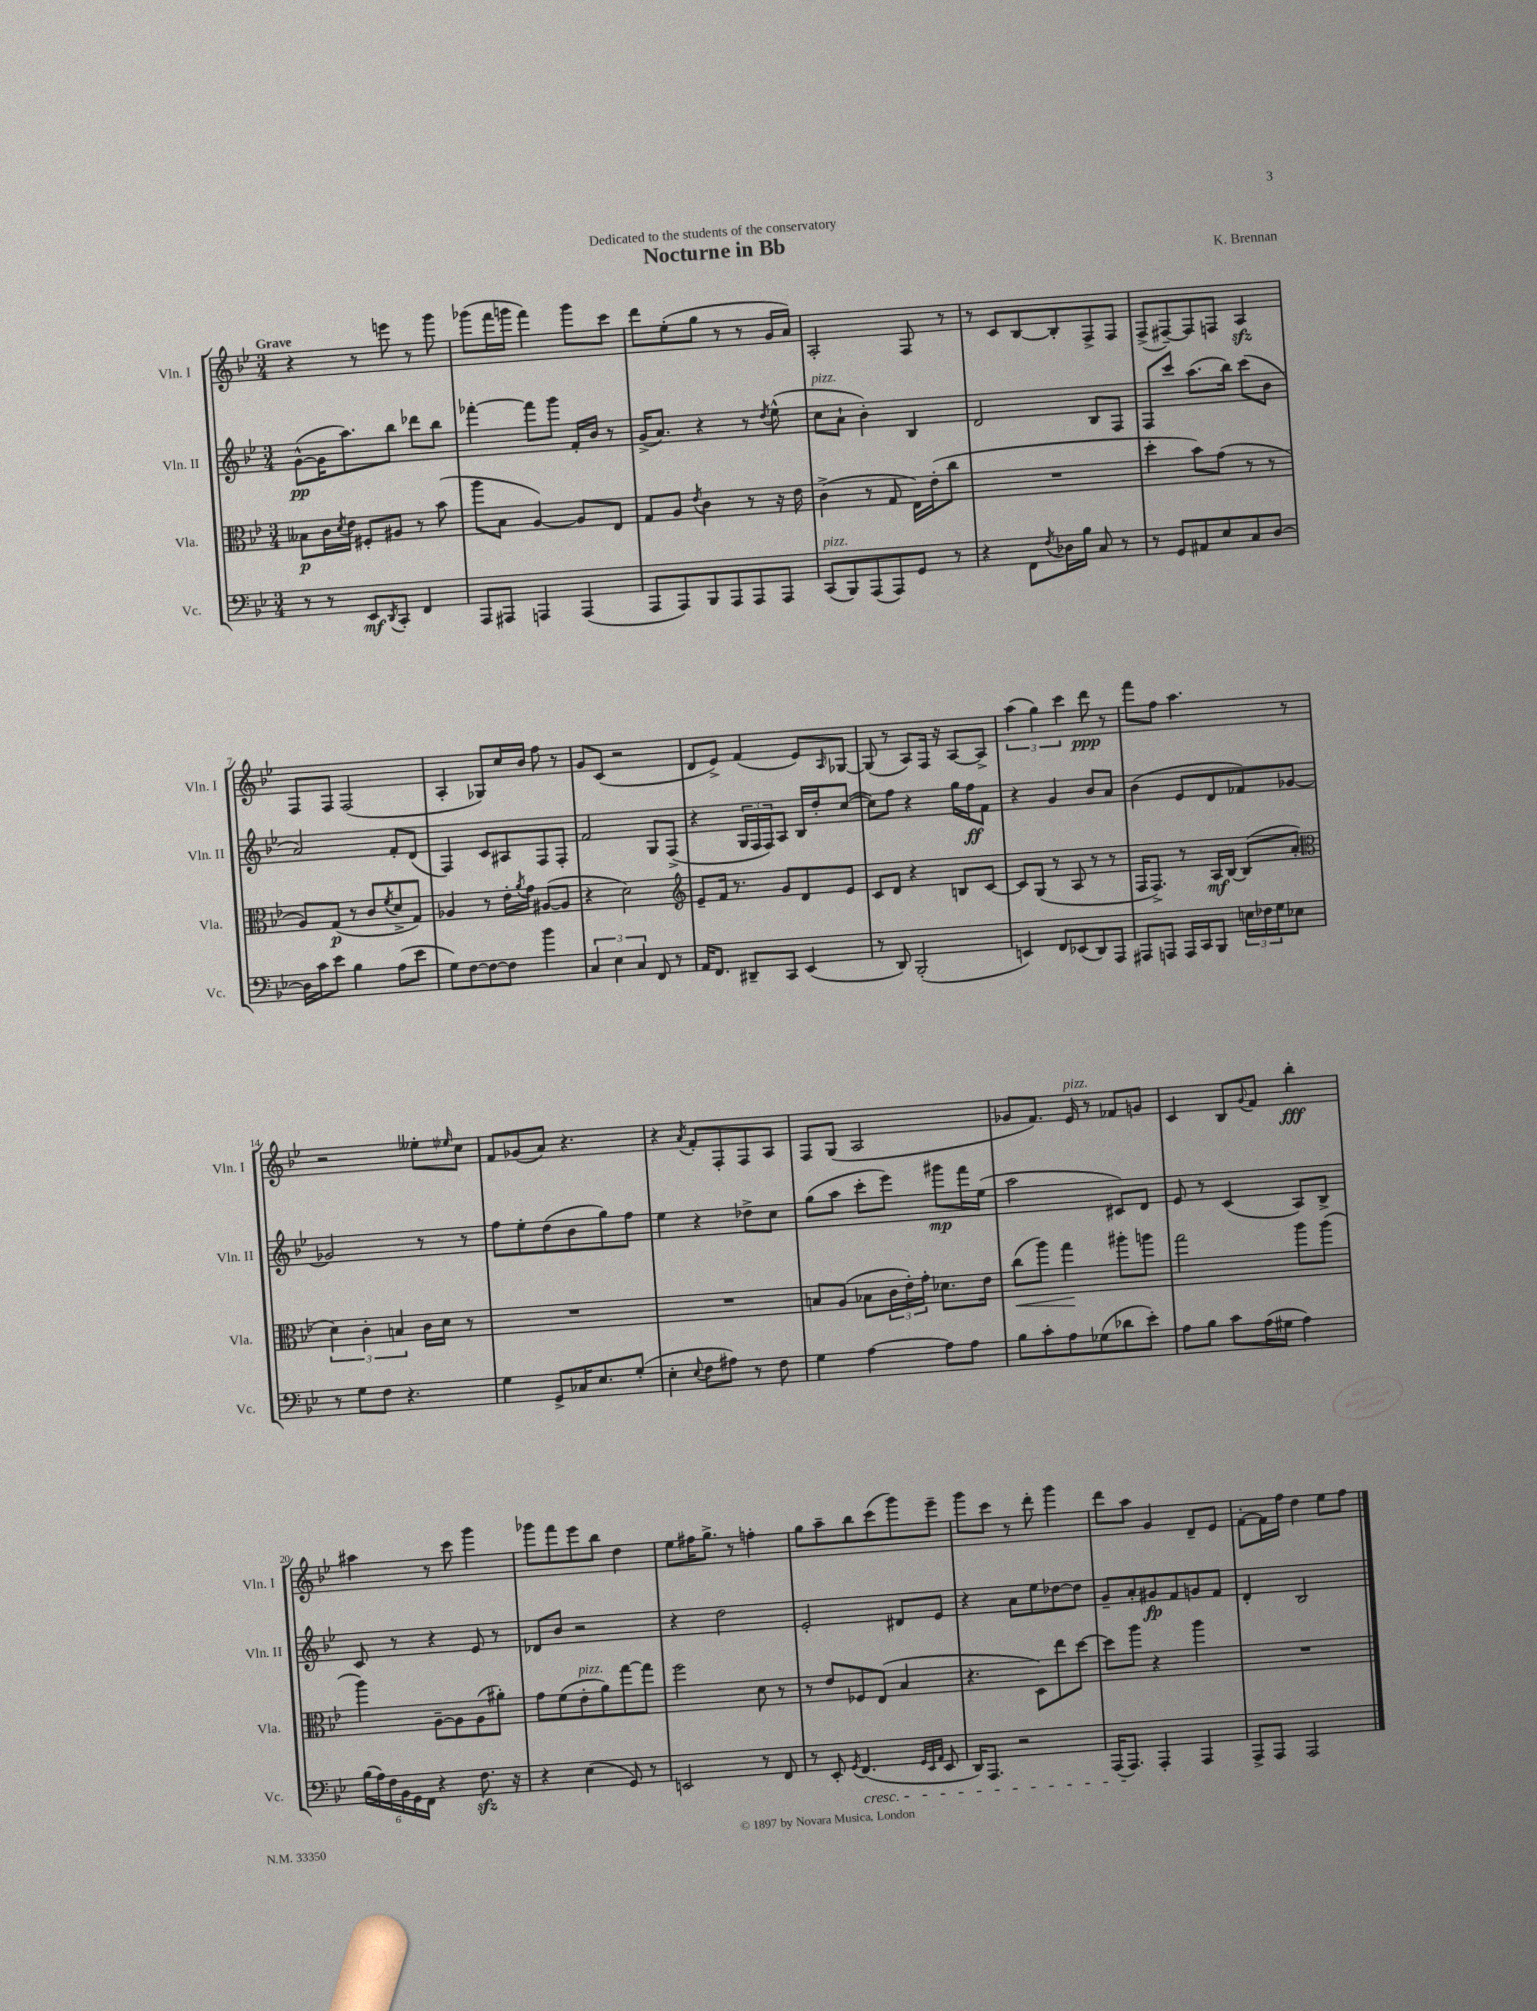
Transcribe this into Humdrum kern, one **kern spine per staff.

**kern	**kern	**kern	**kern
*staff4	*staff3	*staff2	*staff1
*clefF4	*clefC3	*clefG2	*clefG2
*k[b-e-]	*k[b-e-]	*k[b-e-]	*k[b-e-]
*M3/4	*M3/4	*M3/4	*M3/4
8r	8B--\L	([8g^^\L	4r
8r	16c\L	16g\]K	.
.	8qd/	.	.
.	16e-\JJ	8.aa\)	.
8EE-/L	8F#'/L	.	8r
8qDD/	.	.	.
8CC'/J	8A#/J	8bb-\J	8eee\
4FF/	8r	8ddd-\L	8r
.	(8b-\	8bb-\J	8ggg\
=	=	=	=
8AAA/L	8aa\L	[4fff-'\	(8ggg-\L
8AAA#/J	8B-\J	.	16fff\L
.	.	.	16ggg\JJ
4AAA/	[4A/)	8fff-\]L	4fff\)
.	.	8ggg\J	.
(4AAA/	8A/]L	16f'/LL	8ggg\L
.	.	16b-/JJ	.
.	8E-/J	8r	8ccc\J
=	=	=	=
8AAA/L	8G/L	(16g^/LK	8ddd\L
.	.	8.a/J)	.
8AAA/)	8A/J	.	(8ee-'\
.	8qe-/	.	.
8BBB-/	4c\	4r	8gg\J
8AAA/	.	.	8r
8AAA/	8r	8r	8r
.	.	8qdd/	.
8AAA/J	16r	(8ee-^^\	16g/LL
.	16e-\	.	16a/JJ)
=	=	=	=
(8CC/L	(4c^\	8cc\L	2A'/
8BBB-/)	.	8a`\J	.
(8AAA/	8r	4b-'\)	.
8AAA/)	8G/	.	.
8GG/J	16E-\LL)	4B-/	8F/
.	(16e-'\J	.	.
8r	8cc\J	.	8r
=	=	=	=
4r	2.r	2d/	8r
.	.	.	8c/L
8FF\L	.	.	[8B-/
8qF/	.	.	.
16D-\L	.	.	8B-'/]
16B-\JJ	.	.	.
8C/	.	8B-/L	8F^/
8r	.	8F/J	8F/J
=	=	=	=
8r	4dd'\	8F/L	(8F^/L
8GG/L	.	8ccc/J	[8F#~/)
8AA#/	8b-\L)	(8.aa\L	8F#/]
8E-/	(8g\J	.	8F/J
.	.	16bb-\Jk)	.
8C/	8r	(8ccc\L	4A/
[8D/J	8r	8b-\J	.
=	=	=	=
16D\]LL	8A/L)	2a/)	8F/L
16c\J	.	.	.
8e-\J	(8G/J	.	8F/J
4B-\	8r	.	(2F/
.	8c/L	.	.
.	8qf/	.	.
(8A\L	8d^/	8f'/L	.
8e-\J	8G/J)	(8d/J	.
=	=	=	=
8G\L)	4A-/	4F/)	4A'/
[8F\	.	.	.
8F\_	8r	8c/L	8G-/L)
8F\]J	16e-'\LL	8A#/	16cc/L
.	8qa/	.	.
.	16g\JJ	.	16b-/JJ
4b-\	([8A#/L	8F/	8ff\
.	8A#/]J	8F'/J	8r
=	=	=	=
6C/	4r	2f/	8g/L
.	.	.	(8c/J
6E-\	.	.	.
.	2d\)	.	2r
6C/	.	.	.
8FF/	.	8G/L	.
8r	.	(8F^/J	.
=	=	=	=
*	*clefG2	*	*
16AA/LK	8e-~/L	4r	8d/L
8.FF/J	.	.	.
.	16f/Jk	.	8e-^/J)
.	8.r	.	.
8DD#~/L	.	24G/LL	(4f/
.	.	24F/	.
.	.	24F/J)	.
8CC/J	8g/L	8A/J	.
(4EE-/	8d/	16B-/LL	8e-/L)
.	.	16dd'/J	.
.	.	.	16qqA/
.	8e-/J	([8cc/J	[8G-/J
=	=	=	=
8r	8c/L	8cc\]L)	(8G-/]
8DD/)	8d/J	8ff\J	8r
(2BBB-'/	4r	4r	8A/L)
.	.	.	16F/Jk
.	.	.	16r
.	8B/L	16gg\LL	[8A/L
.	.	16ff\J	.
.	[8c/J	8f\J	8A^/]J
=	=	=	=
4EE/)	8c/]L	4r	(6aa\
.	(8G/J	.	.
.	.	.	6gg\)
8FF/L	8r	4g/	.
.	.	.	6ccc\
(8EE-/	8A/	.	.
8DD/)	8r	8b-/L	8ddd\
8AAA/J	8r	8a/J	8r
=	=	=	=
8AAA#/L	16F/LK	(4b-\	8fff\L
.	8.F^/J)	.	.
8AAA/J	.	.	8ff\J
16AAA/LL	8r	8e-/L	4.aa\
16CC/J	.	.	.
8BBB-/J	16A/LL	8d/	.
.	[16B-/JJ	.	.
24E\LL	(8B-/]L	8f-/)	.
24F-\	.	.	.
24G\J	.	.	.
8E-\J	8a'/J	[8g-/J	8r
=	=	=	=
*	*clefC3	*	*
8r	6d\)	2g-/]	2r
8G\L	.	.	.
.	6c'\	.	.
8F\J	.	.	.
.	6B/	.	.
4.r	.	.	.
.	16c\LL	8r	8ee--'\L
.	16d\JJ	.	.
.	.	.	16qqee-/
.	8r	8r	8cc\J
=	=	=	=
4G\	2.r	8ff\L	8f/L
.	.	8ee-'\	(8g-/
8GG^/L	.	(8dd\	8a/J)
16C-/K	.	8b-\	4.r
8.E-/	.	.	.
.	.	8gg\)	.
(8G'/J	.	8ff\J	.
=	=	=	=
4E-'\	2.r	4ee-\	4r
8qqE-/	.	.	8qa/
8F\L	.	4r	8f'/L
8A#\J)	.	.	8F'/
8r	.	8dd-^\L	8F/
8F\	.	8cc\J	8A/J
=	=	=	=
4G\	8B/L	(8gg\L	8F/L
.	(8A/J	8aa\J	(8G/J
[4A\	8B-\L	8ccc'\L	2A/
.	24c\L	8eee-\J)	.
.	24e-'\)	.	.
.	24g'\JJ	.	.
8A\]L	8.d-\L	8ggg#\L	.
8A\J	.	16fff\L	.
.	16e-\Jk	(16ee-\JJ	.
=	=	=	=
8B-\L	(8cc\L	2aa\	8g-/L
8c'\	8aa\J)	.	8.f/J)
8A\	4gg\	.	.
.	.	.	16e-/
(8G-\	.	.	8r
8d-\	8aa#'\L	8c#/L)	8f-/L
8e-'\J)	8aa\J	8d/J	8g/J
=	=	=	=
8A\L	2gg\	8e-/	4c/
8B-\J	.	8r	.
8c\L	.	(4c/	8B-/L
.	.	.	8qqg/
(16A\L	.	.	8f/J
16G#\JJ	.	.	.
4A\)	8aa\L	8A/L)	4bb-'\
.	(8aa\J	8B-^/J	.
=	=	=	=
(24B-\LL	4aa\)	8c/	4aa#\
24A\)	.	.	.
24F\	.	.	.
24BB-\	.	8r	.
24GG\	.	.	.
24FF\JJ	.	.	.
4r	[8A~\L	4r	8r
.	8A\]	.	8ccc\
8.F\	(8A\	8e-/	4ggg\
.	8a#'\J)	8r	.
16r	.	.	.
=	=	=	=
4r	8g\L	8d-/L	8ggg-\L
.	(8f\	8b-/J	8fff\
(4E-\	8e-'\	2r	8eee-\
.	8a\)	.	8bb-\J
8GG/)	[8gg\	.	4dd\
8r	8gg\]J	.	.
=	=	=	=
2EE/	2ff\	4r	8ee-\L
.	.	.	16ff#\K
.	.	.	8.gg^\J
.	.	2dd\	.
.	.	.	8r
8r	8d\	.	4ff'\
8FF/	8r	.	.
=	=	=	=
8r	8r	2e-'/	8gg\L
8EE-'/	8e-/L	.	8aa~\
8qGG/	.	.	.
(4.FF/	8F-/	.	8bb-\
.	(8E-/J	.	(8ccc\
.	4B-/	8d#/L	8ggg\)
32qqGG/LLL	.	.	.
32qqEE-/	.	.	.
32qqAA/JJJ	.	.	.
8EE-/	.	8e-/J	8eee-~\J
=	=	=	=
16DD/LK)	4.r	4r	8ggg\L
8.AAA/J	.	.	.
.	.	.	8ccc\J
2r	.	8a\L	8r
.	8D\L)	8ee-\	8ddd'\
.	8ee-\	[8dd-\	4ggg\
.	[8dd\J	8dd-\]J	.
=	=	=	=
(16AAA/LK	8dd\]L	8g~/L	8ddd\L
8.AAA/J)	.	.	.
.	8aa\J	8a'/	8aa\J
4AAA'/	4r	8g#/	4g/
.	.	8f/	.
4AAA/	4aa\	8g/	8d~/L
.	.	8f/J	8e-/J
=	=	=	=
8AAA^/L	2.r	4d'/	[8f'\L
8AAA/J	.	.	16f\]L
.	.	.	16ff\JJ
2AAA/	.	2B-/	4dd\
.	.	.	8ee-\L
.	.	.	8ff\J
==	==	==	==
*-	*-	*-	*-
